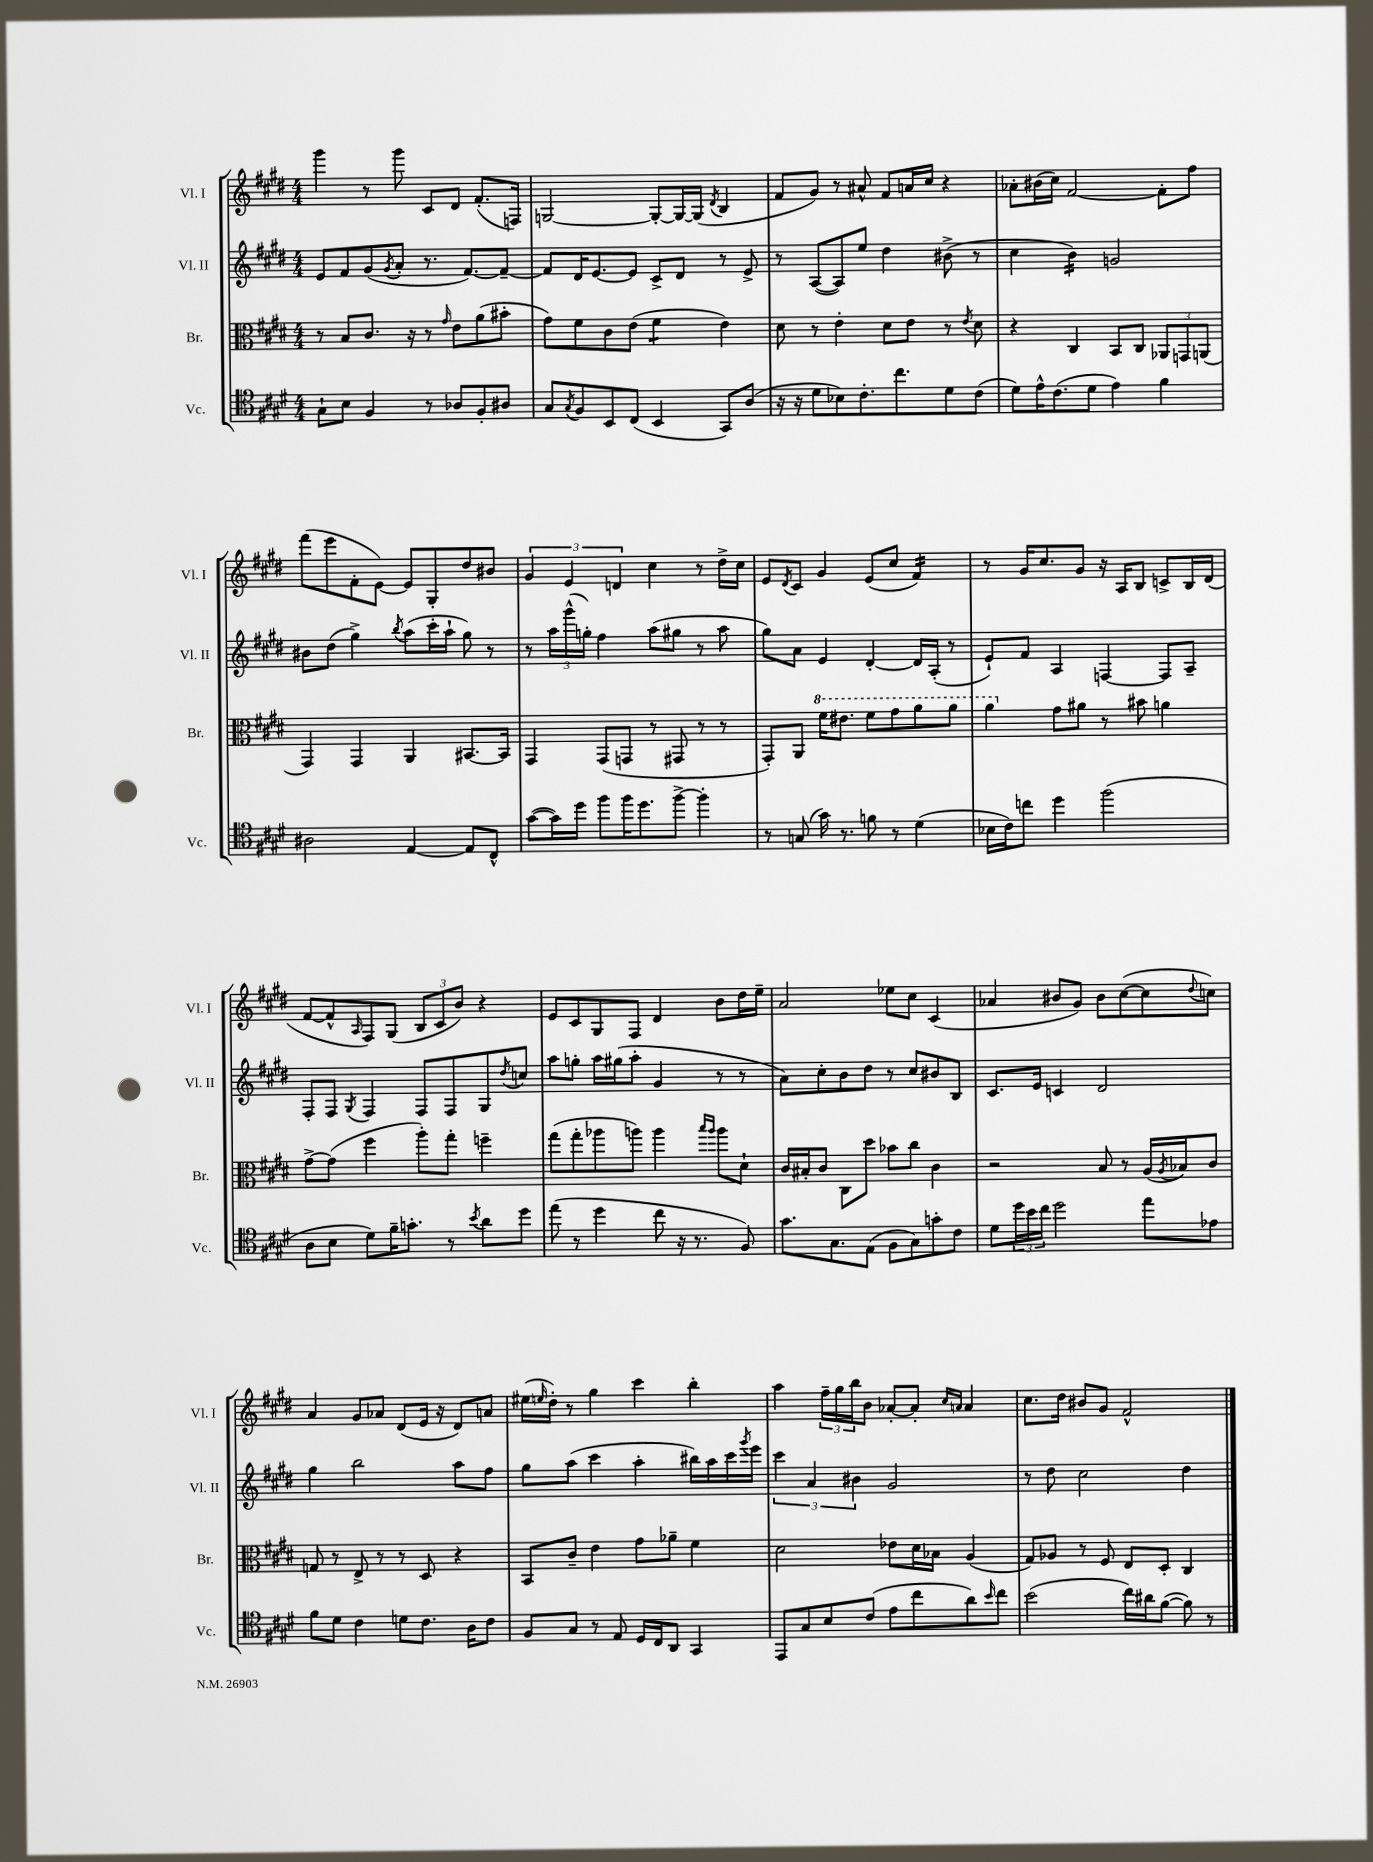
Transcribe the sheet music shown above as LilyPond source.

<<
\new StaffGroup <<
\new Staff = "s0" \with { instrumentName = "Vl. I" shortInstrumentName = "Vl. I" } {
    \clef treble \key e \major \numericTimeSignature \time 4/4
    gis'''4 r8 gis'''8 cis'8 dis'8 fis'8.-.( f16) |
    g2~ g8~-. g16~ g16( \acciaccatura { dis'8 } b4 |
    fis'8 gis'8) r8 ais'8-^ fis'8 a'16 cis''16 r4 |
    aes'8-. bis'16( cis''16) fis'2~ fis'8-. fis''8 |
    fis'''8( e'''8 fis'8-. e'8~) e'8 gis8-. dis''8 bis'8 |
    \tuplet 3/2 { gis'4 e'4 d'4 } cis''4 r8 dis''16-> cis''16 |
    e'8 \acciaccatura { dis'8 } cis'8 gis'4 e'8( cis''8 fis'4:16) |
    r8 gis'16 cis''8. gis'8 r16 a16 b8 c'8-> b16 dis'16( |
    fis'8~ fis'8-^ \grace { a16 } fis8) gis8( \tuplet 3/2 { b8 cis'8 b'8) } r4 |
    e'8 cis'8 gis8 fis8 dis'4 b'8 dis''16 e''16-- |
    a'2 ees''8 cis''8 cis'4( |
    aes'4 bis'8 gis'8) bis'8 cis''8~( cis''8 \appoggiatura { dis''8 } c''8) |
    a'4 gis'8 aes'8 dis'8( e'16 r16 dis'8) a'8 |
    eis''16( \grace { e''16 } dis''16-.) r8 gis''4 cis'''4 b''4-. |
    a''4 \tuplet 3/2 { fis''16-- gis''16 b''16 } b'8 aes'8~-. aes'8-. \grace { cis''16 a'16 } a'4 |
    cis''8. dis''16 bis'8 gis'8 fis'2-^ \bar "|." |
}
\new Staff = "s1" \with { instrumentName = "Vl. II" shortInstrumentName = "Vl. II" } {
    \clef treble \key e \major \numericTimeSignature \time 4/4
    e'8 fis'8 gis'8( \acciaccatura { gis'8 } a'8-. r8. fis'8.~) fis'8~-- |
    fis'8 dis'16 e'8.~ e'8 cis'8-> dis'8 r8 e'8-> |
    r8 a8~( a8) e''8 dis''4 bis'8->( r8 |
    cis''4 b'4:16) g'2 |
    bis'8 dis''8( gis''4->) \acciaccatura { b''8 } a''8( cis'''16-. a''16-! gis''8) r8 |
    r8 \tuplet 3/2 { a''16 gis'''16-^( g''16-.) } fis''4 a''8( gis''8 r8 a''8 |
    gis''8) a'8 e'4 dis'4~-. dis'16 a16-.( r8 |
    e'8-!) fis'8 a4 f4~ f8 a8-- |
    fis8-. fis8 \acciaccatura { gis8 } fis4 fis8 fis8 gis8 \acciaccatura { dis''8 } c''8 |
    a''8 g''8-. a''16 gis''16( a''8-. gis'4 r8 r8 |
    a'8) cis''8-. b'8 dis''8 r8 cis''8 bis'8 b8 |
    cis'8. e'16 c'4 dis'2 |
    gis''4 b''2 a''8 fis''8 |
    gis''8 a''8( cis'''4 a''4-. bis''16) a''16 cis'''16 \acciaccatura { gis'''8 } e'''16 |
    \tuplet 3/2 { cis'''4 a'4 bis'4 } gis'2 |
    r8 dis''8 cis''2 dis''4 \bar "|." |
}
\new Staff = "s2" \with { instrumentName = "Br." shortInstrumentName = "Br." } {
    \clef alto \key e \major \numericTimeSignature \time 4/4
    r8 b8 cis'8. r16 r8 \grace { gis'16 } e'8 a'8( bis'8-. |
    gis'8) fis'8 cis'8 e'8( fis'4:8 e'4) |
    dis'8 r8 e'4-. dis'8 e'8 r8 \acciaccatura { e'8 } dis'8 |
    r4 cis4 b,8 cis8 \tuplet 3/2 { aes,8 g,8 a,8( } |
    gis,4) gis,4 a,4 bis,8.~ bis,16 |
    gis,4 gis,8( g,8 r8 gis,8 r8 r8 |
    gis,8-.) a,8 \ottava #1 fis''16 eis''8. fis''8 gis''8 a''8 a''8 |
    a''4 \ottava #0 gis'8 ais'8 r8 bis'8 a'4 |
    gis'8~-> gis'8( fis''4 a''8-.) gis''8-. f''4-- |
    gis''8( gis''8-. aes''8 a''8) a''4 \grace { b''16 a''16 } a''8 dis'8-! |
    cis'16 bis16-. cis'8 cis8 dis''8 bes'8 cis''8 cis'4 |
    r2 b8 r8 a16( \acciaccatura { a8 } bes16) cis'8 |
    g8 r8 e8-> r8 r8 dis8 r4 |
    b,8 cis'8-- e'4 gis'8 aes'8-- fis'4 |
    dis'2 ees'8 dis'16 bes16 a4( |
    gis8) aes8 r8 fis8 e8 dis8-. cis4 \bar "|." |
}
\new Staff = "s3" \with { instrumentName = "Vc." shortInstrumentName = "Vc." } {
    \clef tenor \key e \major \numericTimeSignature \time 4/4
    gis8-! b8 fis4 r8 aes8 fis8-. ais8 |
    gis8 \acciaccatura { gis8 } fis8 b,8 cis8( b,4 gis,8) a8( |
    r16 r16 dis'8 bes8) cis'8.-. cis''8. dis'8 cis'8( |
    dis'8) e'16-^ cis'8.( dis'8 e'4) fis'4 |
    ais2 e4~ e8 cis8-^ |
    gis'8~( gis'16) dis''16 fis''8 fis''16 dis''8. fis''8~-> fis''4-. |
    r8 g8( gis'16) r8. f'8 r8 dis'4( |
    bes16 cis'16) c''8 dis''4 fis''2( |
    a8 b8 dis'8) fis'16-- g'8.-. r8 \acciaccatura { b'8 } a'8 dis''8 |
    e''8( r8 dis''4 cis''8 r16 r8. fis8) |
    gis'8. gis8. e8( fis8 gis8) g'8-. cis'8 |
    dis'8 \tuplet 3/2 { dis''16 b'16 cis''16 } dis''2 e''8 ees'8 |
    fis'8 dis'8 cis'4 d'8 cis'8. a16 cis'8 |
    fis8 gis8 r8 e8 dis16 cis16 a,8 gis,4 |
    e,8 gis8 b8 cis'8( e'8 cis''8 a'8) \grace { b'16 } cis''8 |
    b'2( cis''16) ais'16 fis'8~( fis'8) r8 \bar "|." |
}
>>
>>
\layout { \context { \Score \remove "Bar_number_engraver" } }
